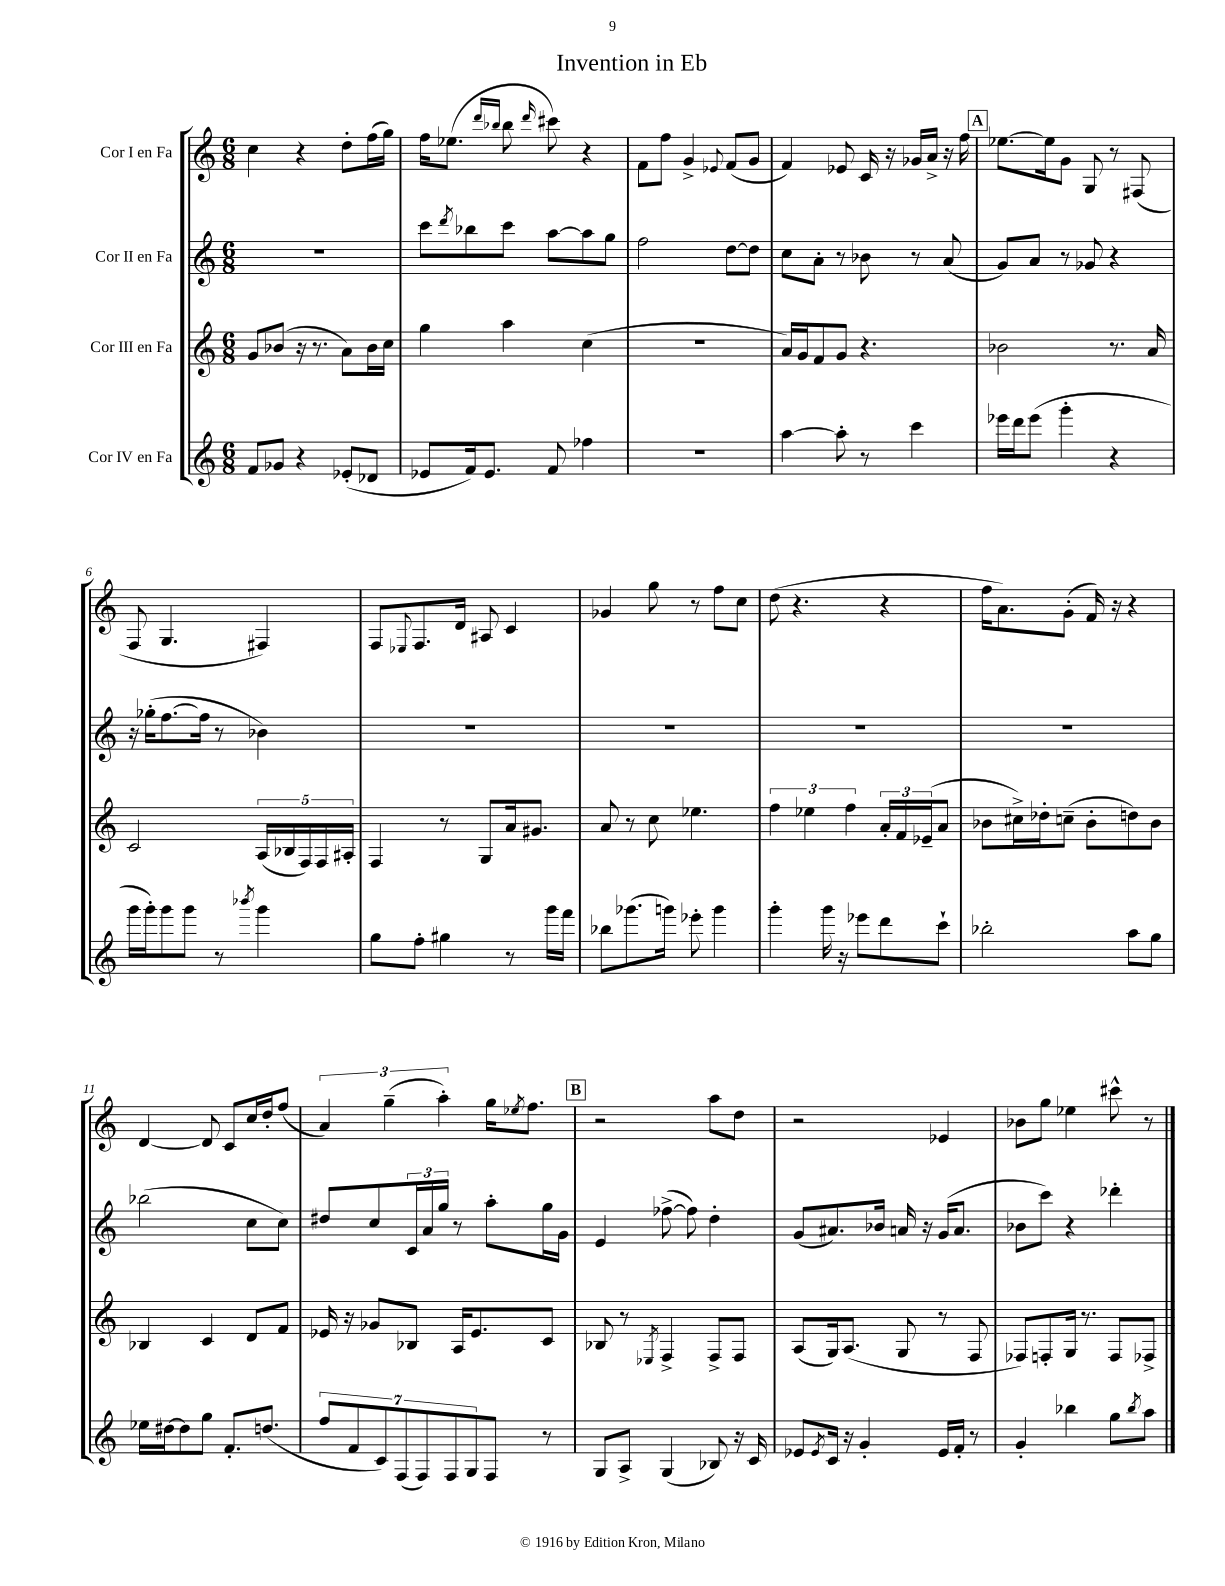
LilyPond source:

\header { title = "Invention in Eb" }
<<
\new StaffGroup <<
\new Staff = "s0" \with { instrumentName = "Cor I en Fa" } {
    \clef treble \key c \major \numericTimeSignature \time 6/8
    c''4 r4 d''8-. f''16( g''16) |
    f''16 ees''8.( \grace { d'''16 bes''16 } bes''8 \grace { d'''16 } cis'''8) r4 |
    f'8 f''8 g'4-> \appoggiatura { ees'8 } f'8( g'8 |
    f'4) ees'8 c'16 r16 ges'16 a'16-> r16 f''16 |
    \mark \markup { \box "A" } ees''8.~ ees''16 g'8 g8 r8 fis8( |
    f8 g4. fis4) |
    f8 \appoggiatura { ees8 } f8. d'16 ais8 c'4 |
    ges'4 g''8 r8 f''8 c''8 |
    d''8( r4. r4 |
    f''16 a'8.) g'8-.( f'16) r16 r4 |
    d'4~ d'8 c'8 c''16 d''16-. f''8( |
    \tuplet 3/2 { a'4) g''4--( a''4-.) } g''16 \acciaccatura { ees''8 } f''8. |
    \mark \markup { \box "B" } r2 a''8 d''8 |
    r2 ees'4 |
    bes'8 g''8 ees''4 cis'''8-^ r8 \bar "|." |
}
\new Staff = "s1" \with { instrumentName = "Cor II en Fa" } {
    \clef treble \key c \major \numericTimeSignature \time 6/8
    R2. |
    c'''8 \acciaccatura { d'''8 } bes''8 c'''8 a''8~ a''8 g''8 |
    f''2 d''8~ d''8 |
    c''8 a'8-. r8 bes'8 r8 a'8( |
    \mark \markup { \box "A" } g'8) a'8 r8 ges'8 r4 |
    r16 ges''16-.( f''8.~ f''16 r8 bes'4) |
    R2. |
    R2. |
    R2. |
    R2. |
    bes''2( c''8 c''8) |
    dis''8 c''8 \tuplet 3/2 { c'16 a'16 g''16 } r8 a''8-. g''16 g'16 |
    \mark \markup { \box "B" } e'4 fes''8~->( fes''8) d''4-. |
    g'8( ais'8.) bes'16 a'16 r16 g'16( a'8. |
    bes'8 c'''8) r4 des'''4-. \bar "|." |
}
\new Staff = "s2" \with { instrumentName = "Cor III en Fa" } {
    \clef treble \key c \major \numericTimeSignature \time 6/8
    g'8 bes'8( r16 r8. a'8) bes'16 c''16 |
    g''4 a''4 c''4( |
    R2. |
    a'16) g'16 f'8 g'8 r4. |
    \mark \markup { \box "A" } bes'2 r8. a'16 |
    c'2 \tuplet 5/4 { a16( bes16 f16) f16 ais16-. } |
    f4 r8 g8 a'16 gis'8. |
    a'8 r8 c''8 ees''4. |
    \tuplet 3/2 { f''4 ees''4 f''4 } \tuplet 3/2 { a'16-. f'16 ees'16--( } a'8 |
    bes'8 cis''16->) des''16-. c''8--( bes'8-. d''8) bes'8 |
    bes4 c'4 d'8 f'8 |
    ees'16 r16 ges'8 bes8 a16 ees'8. c'8 |
    \mark \markup { \box "B" } bes8 r8 \acciaccatura { ees8 } f4-> f8-> f8 |
    a8( g16) a8.( g8 r8 f8 |
    fes8) f8-. g16 r8. f8 fes8-> \bar "|." |
}
\new Staff = "s3" \with { instrumentName = "Cor IV en Fa" } {
    \clef treble \key c \major \numericTimeSignature \time 6/8
    f'8 ges'8 r4 ees'8-.( des'8 |
    ees'8 f'16) ees'8. f'8 fes''4 |
    R2. |
    a''4~ a''8-. r8 c'''4 |
    \mark \markup { \box "A" } ees'''16 d'''16 ees'''8( g'''4-. r4 |
    g'''16 g'''16-.) g'''8 g'''8 r8 \acciaccatura { bes'''8 } g'''4 |
    g''8 f''8-. gis''4 r8 g'''16 f'''16 |
    bes''8 ges'''8.( g'''16) ees'''8-. g'''4 |
    g'''4-. g'''16 r16 ees'''8 d'''8 c'''8-! |
    bes''2-. a''8 g''8 |
    ees''16 dis''16~ dis''8 g''8 f'8.-. d''8.( |
    \tuplet 7/4 { f''8 f'8 c'8) f8( f8) f8 g8 } f8 r8 |
    \mark \markup { \box "B" } g8 a8-> g4( bes8) r16 c'16 |
    ees'8 \acciaccatura { ees'8 } c'16 r16 g'4-. ees'16 f'16-. r8 |
    g'4-. bes''4 g''8 \acciaccatura { bes''8 } a''8 \bar "|." |
}
>>
>>
